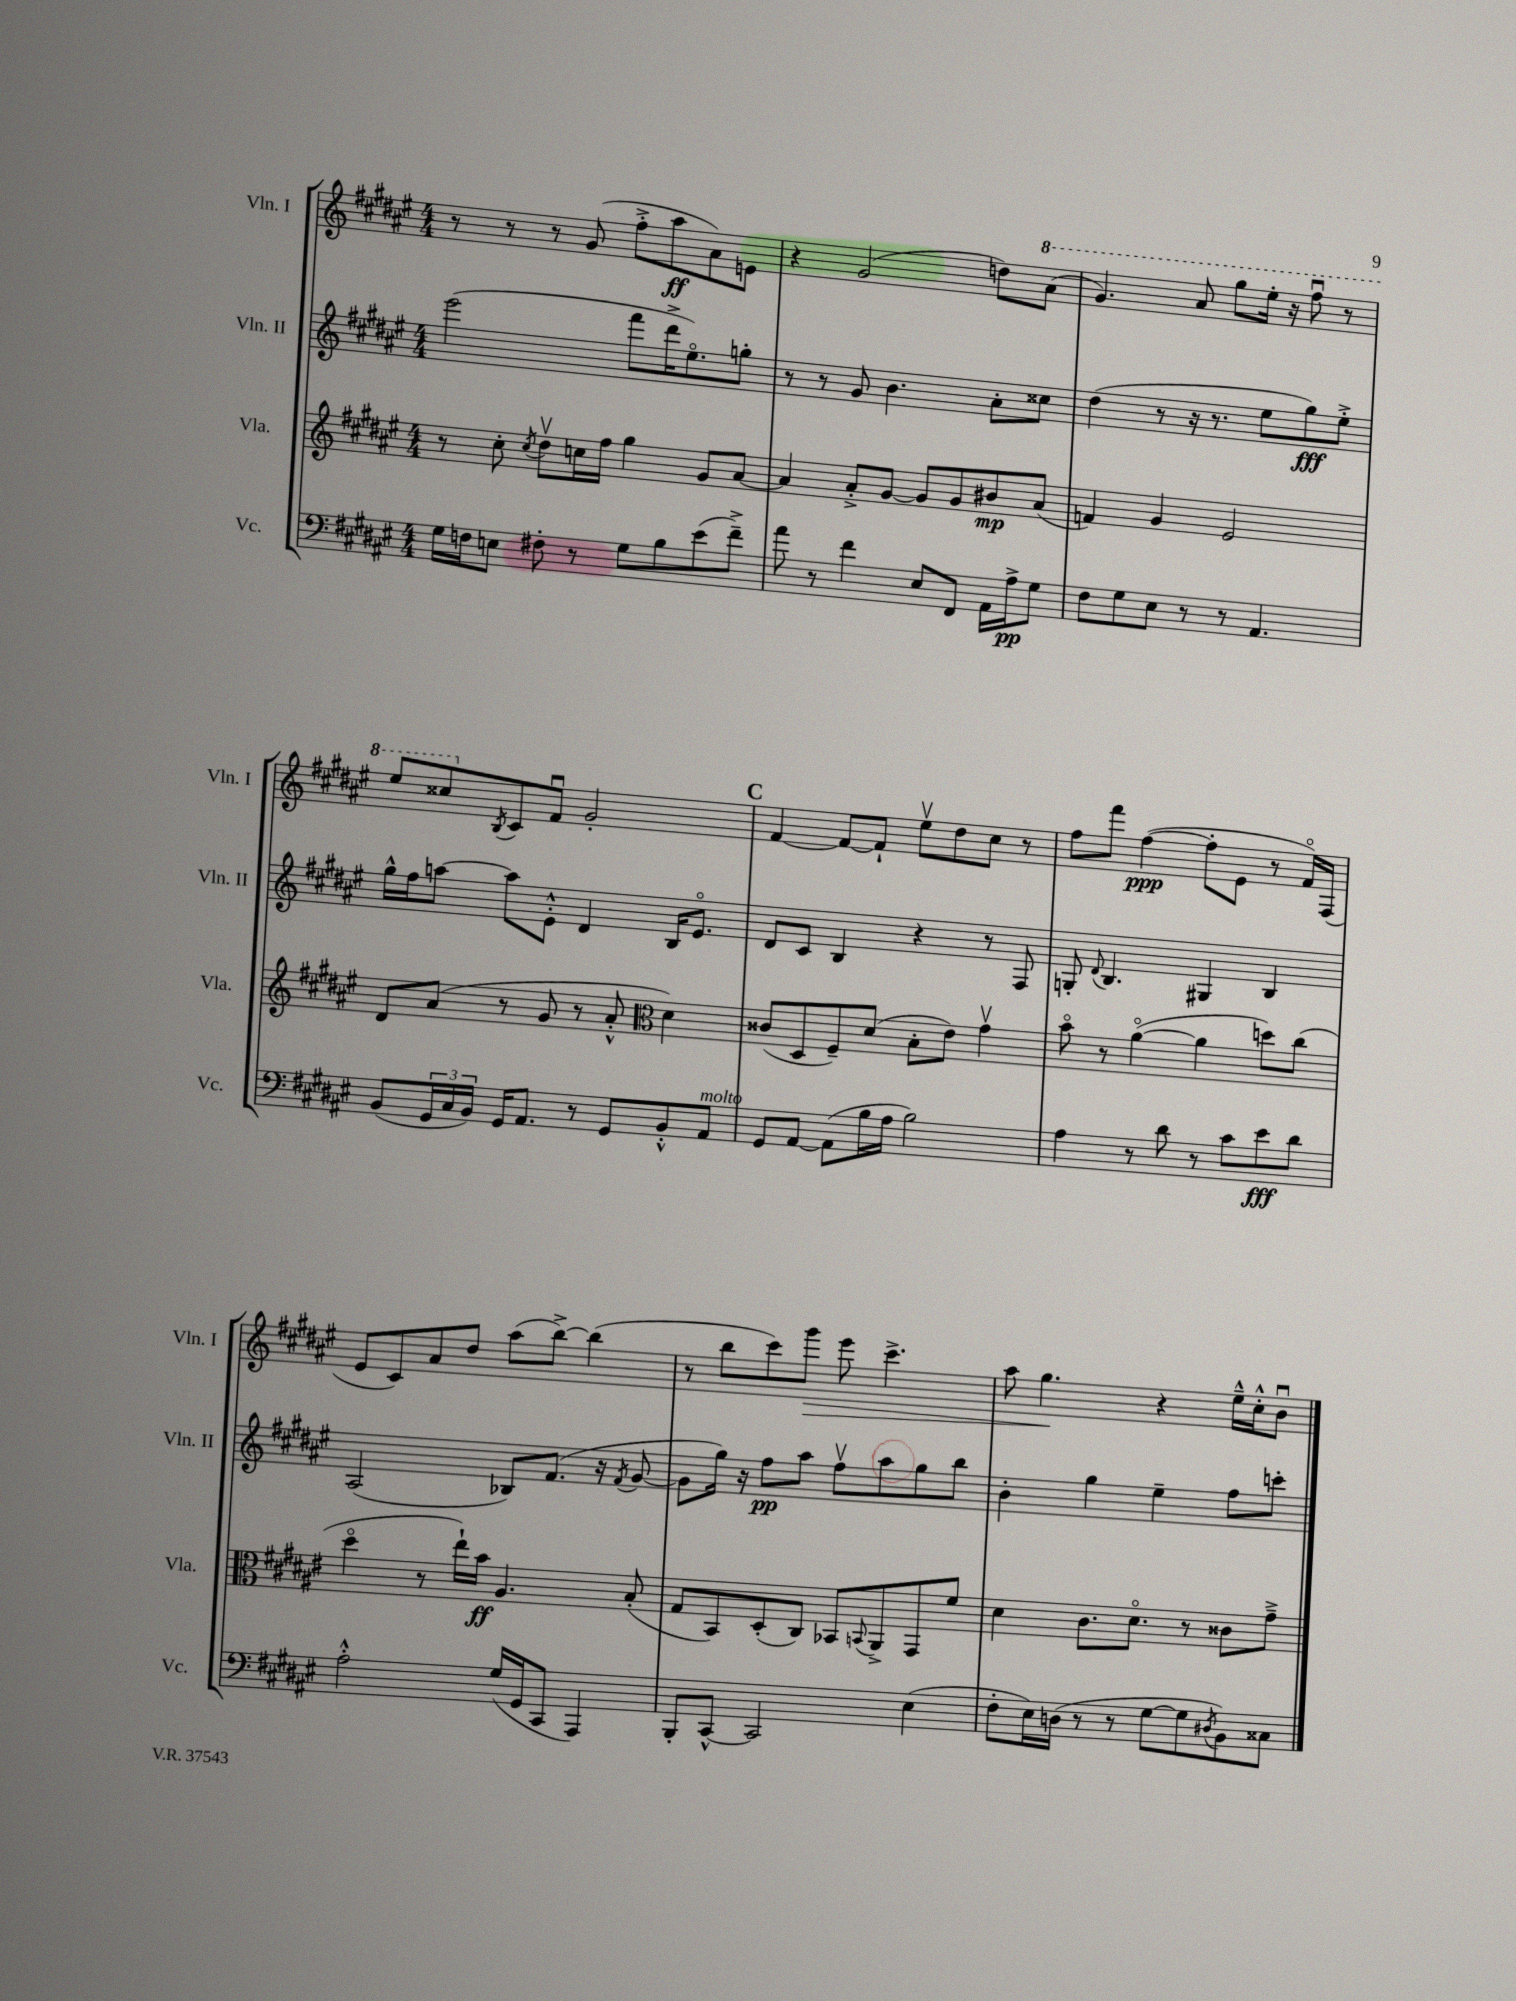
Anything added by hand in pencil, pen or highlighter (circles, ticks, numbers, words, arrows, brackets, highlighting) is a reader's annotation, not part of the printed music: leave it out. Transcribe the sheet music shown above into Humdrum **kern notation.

**kern	**kern	**kern	**kern
*staff4	*staff3	*staff2	*staff1
*clefF4	*clefG2	*clefG2	*clefG2
*k[f#c#g#d#a#e#]	*k[f#c#g#d#a#e#]	*k[f#c#g#d#a#e#]	*k[f#c#g#d#a#e#]
*M4/4	*M4/4	*M4/4	*M4/4
16G#	8r	(2eee#	8r
16F	.	.	.
8E	8cc#'	.	8r
.	8qcc#	.	.
8F#'	8dd#v	.	8r
8r	16cc	.	(8g#
.	16ff#	.	.
8G#	4gg#	8fff#	8ff#'^
8B	.	16ddd#^	8aa#
.	.	8.ee#o)	.
(8e#	8g#	.	8a#)
8f#~^)	[8a#	8gg'	8e
=	=	=	=
8a#	4a#]	8r	4r
8r	.	8r	.
4f#	8a#'^	8g#	(2g#
.	[8g#	4.b	.
8E#	8g#]	.	.
8FF#	8g#	.	.
16AA#	8b#	8a#'	8dd)
16A#^	.	.	.
8G#	(8a#	8cc##	(8aa#
=	=	=	=
8F#	4f)	(4dd#	4.gg#)
8G#	.	.	.
8E#	4g#	8r	.
8r	.	16r	8aa#
.	.	8.r	.
8r	2e#	.	8ggg#
4.AA#	.	8ee#	16eee#'
.	.	.	16r
.	.	8gg#)	8fff#u
.	.	8ee#'^	8r
=	=	=	=
(8BB	8d#	16gg#^^	8eee#
.	.	16ff#	.
24GG#	(8a#	[8aa	8ccc##
24C#	.	.	.
24BB)	.	.	.
.	.	.	8qB
16GG#	8r	8aa]	8c#
8.AA#	.	.	.
.	8g#	8e#'^^	8f#u
8r	8r	4d#	2g#'
8GG#	8a#'^^	.	.
*	*clefC3	*	*
8BB'^^	4d#)	16B	.
.	.	8.e#o	.
8AA#	.	.	.
=	=	=	=
8GG#	(8c##	8d#	[4f#
[8AA#	8D#	8c#	.
(8AA#]	8F#~)	4B	8f#_
16B	(8d#	.	8f#`]
16A#	.	.	.
2B)	8B'	4r	8ee#v
.	8e#)	.	8dd#
.	4g#v	8r	8cc#
.	.	8F#	8r
=	=	=	=
4A#	8bo	8G'	8ff#
.	.	8qqd#	.
.	8r	4.B	8fff#
8r	([4a#o	.	([4ff#
8d#	.	.	.
8r	4a#]	4G#	8ff#']
8c#	.	.	8e#
8e#	8dd)	4B	8r
8d#	(8cc#	.	16f#o)
.	.	.	(16F#
=	=	=	=
2A#'^^	4dd#o	(2A#	8e#
.	.	.	8c#)
.	8r	.	8a#
.	16ee#`)	.	8dd#
.	16b	.	.
(16G#	4.A#	8B-)	(8aa#
16GG#	.	.	.
8CC#	.	(8.f#	[8bb^)
4AAA#)	.	.	(4bb]
.	.	16r	.
.	.	8qf#	.
.	(8B'	[8g#	.
=	=	=	=
8BBB'	8G#	8g#]	8r
[8CC#^^	8BB)	16gg#)	8bb
.	.	16r	.
2CC#]	(8D#'	8ff#	8ccc#)
.	8C#)	8aa#	8ggg#
.	8BB-	8ff#v	8eee#
.	8qqBB	.	.
.	8AA#^	8aa#	4.ccc#^
(4E#	8GG#	8gg#	.
.	8f#	8bb	.
=	=	=	=
8F#'	4d#	4b'	8aa#
16E#)	.	.	4.gg#
(16D	.	.	.
8r	8.c#	4gg#	.
8r	.	.	.
.	8.d#o	.	.
[8G#	.	4ee#~	4r
8G#]	8r	.	.
8qD#	.	.	.
8BB)	8c##	8ff#	16ee#~^^
.	.	.	16cc#'^^
8C##	8g#~^	8ccc'	8bu
==	==	==	==
*-	*-	*-	*-
